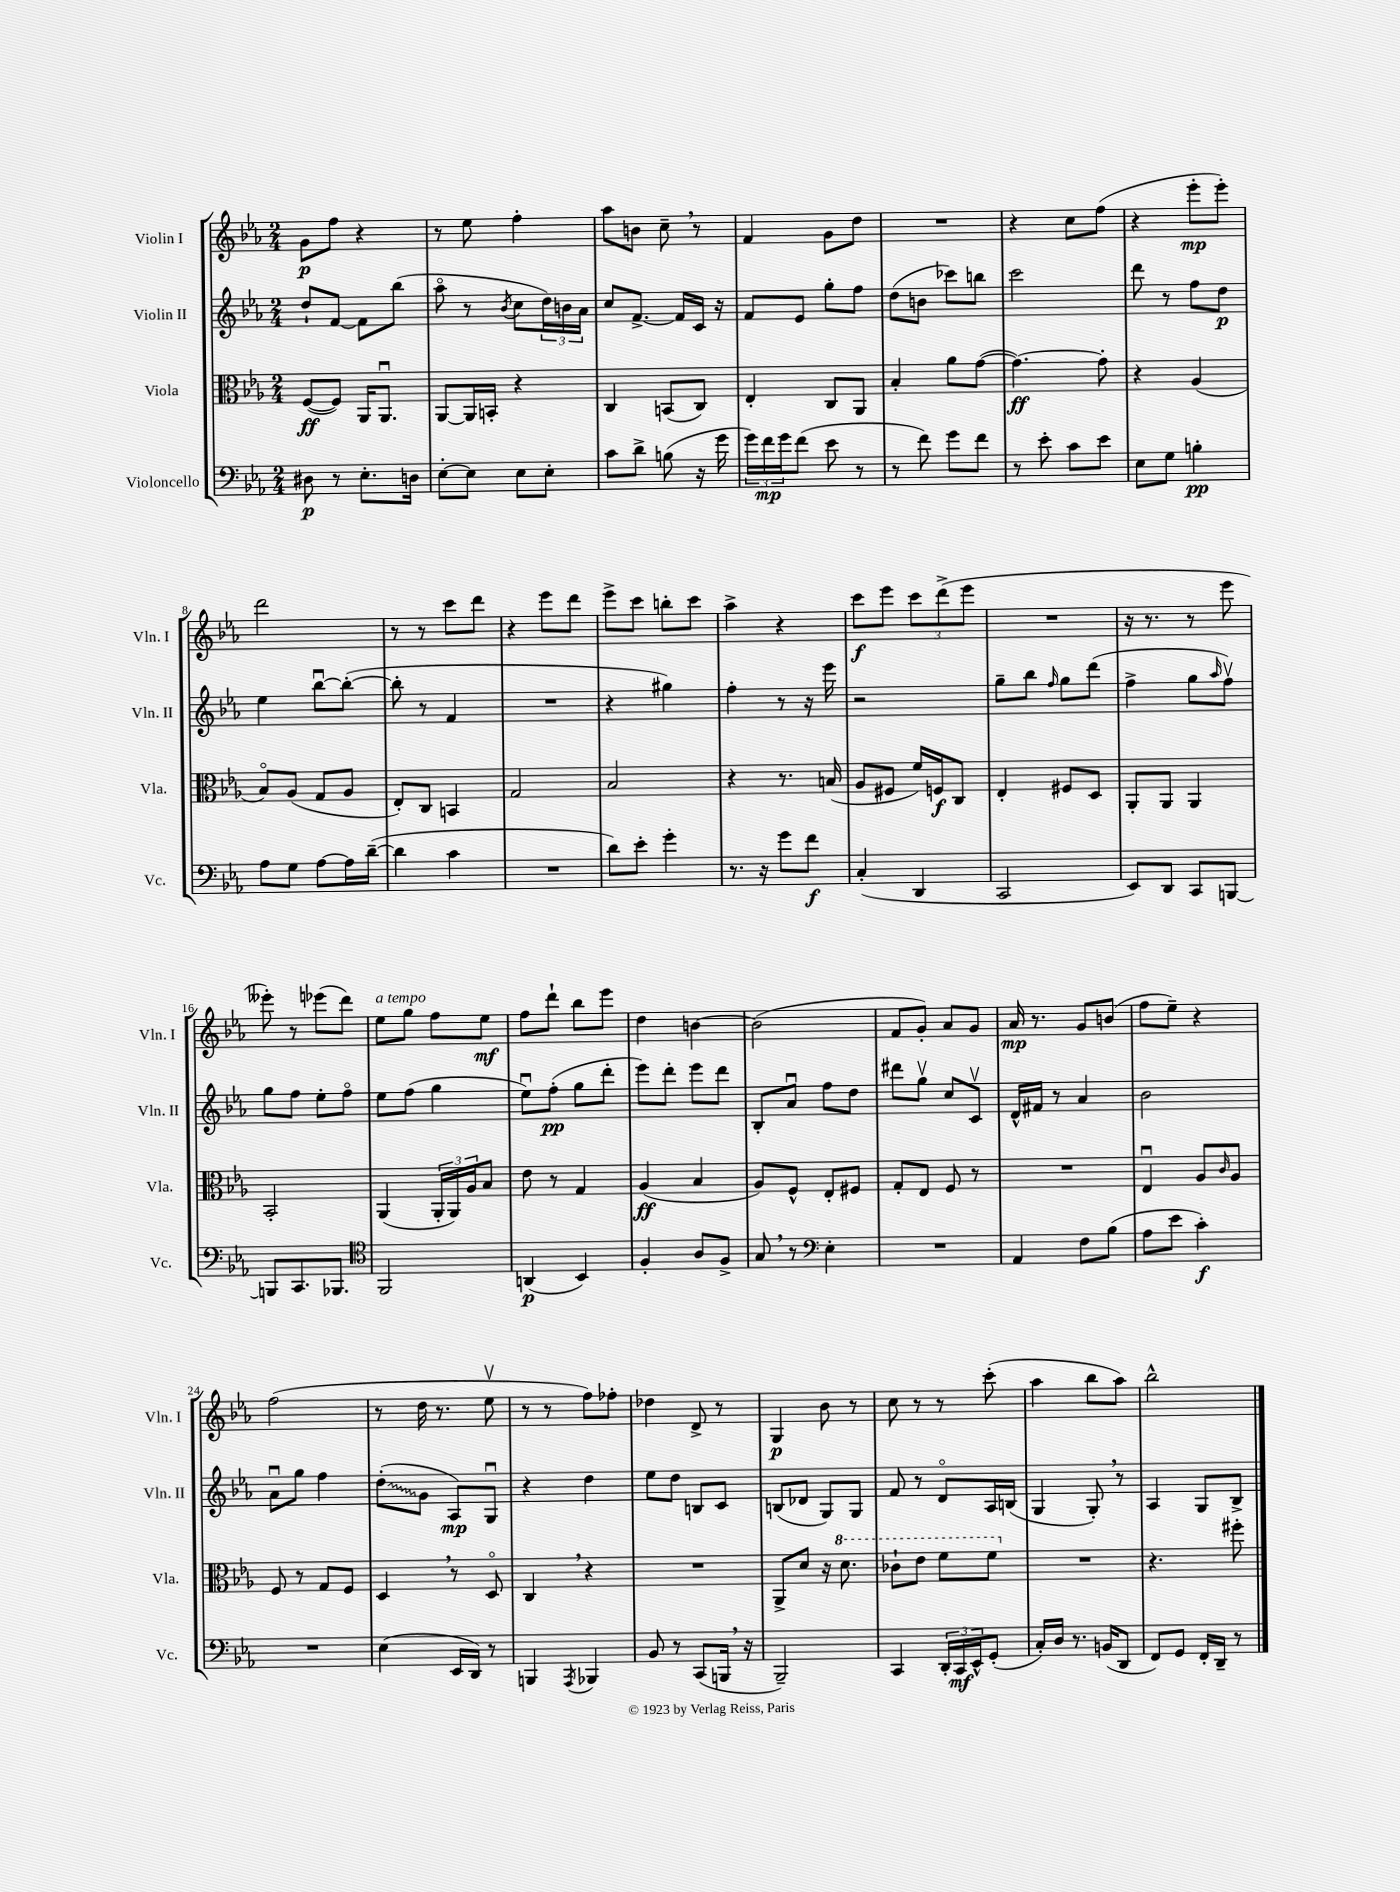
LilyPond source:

<<
\new StaffGroup <<
\new Staff = "s0" \with { instrumentName = "Violin I" shortInstrumentName = "Vln. I" } {
    \clef treble \key ees \major \numericTimeSignature \time 2/4
    g'8\p f''8 r4 |
    r8 ees''8 f''4-. |
    aes''8 b'8 c''8-- \breathe r8 |
    f'4 g'8 d''8 |
    R2 |
    r4 c''8 f''8( |
    r4 ees'''8-.\mp ees'''8-.) |
    d'''2 |
    r8 r8 c'''8 d'''8 |
    r4 ees'''8 d'''8 |
    ees'''8-> c'''8 b''8-. c'''8 |
    aes''4-> r4 |
    c'''8\f ees'''8 \tuplet 3/2 { c'''8 d'''8->( ees'''8 } |
    R2 |
    r16 r8. r8 ees'''8 |
    eeses'''8-.) r8 ees'''8( d'''8) |
    ees''8^\markup { \italic "a tempo" } g''8 f''8 ees''8\mf |
    f''8 d'''8-! bes''8 ees'''8 |
    d''4 b'4~ |
    b'2( |
    f'8 g'8-.) aes'8 g'8 |
    aes'16\mp r8. g'8 b'8( |
    f''8 ees''8--) r4 |
    f''2( |
    r8 d''16 r8. ees''8\upbow |
    r8 r8 f''8) fes''8-. |
    des''4 d'8-> r8 |
    g4\p bes'8 r8 |
    c''8 r8 r8 c'''8-.( |
    aes''4 bes''8 aes''8) |
    bes''2-^ \bar "|." |
}
\new Staff = "s1" \with { instrumentName = "Violin II" shortInstrumentName = "Vln. II" } {
    \clef treble \key ees \major \numericTimeSignature \time 2/4
    d''8-! f'8~ f'8 bes''8( |
    aes''8\flageolet r8 \acciaccatura { bes'8 } c''8 \tuplet 3/2 { d''16) b'16 aes'16 } |
    c''8 f'8.~-> f'16 c'16 r16 |
    f'8 ees'8 g''8-. f''8 |
    d''8( b'8 ces'''8) b''8 |
    c'''2 |
    d'''8 r8 f''8 d''8\p |
    ees''4 bes''8~\downbow bes''8~-.( |
    bes''8-. r8 f'4 |
    R2 |
    r4 gis''4) |
    f''4-. r8 r16 ees'''16 |
    r2 |
    g''8-- bes''8 \grace { f''16 } g''8 d'''8( |
    f''4-> g''8 \grace { aes''16 } f''8\upbow) |
    g''8 f''8 ees''8-. f''8\flageolet |
    ees''8 f''8( g''4 |
    ees''8\downbow) f''8-.\pp( g''8 d'''8-. |
    ees'''8) d'''8-. ees'''8 d'''8 |
    bes8-. aes'8\downbow f''8 d''8 |
    dis'''8 g''8\upbow c''8 c'8\upbow |
    d'16-^ fis'16 r8 aes'4 |
    bes'2 |
    aes'8\downbow g''8 f''4 |
    \once \override Glissando.style = #'zigzag d''8-.\glissando( g'8 aes8\mp) g8\downbow |
    r4 d''4 |
    ees''8 d''8 b8 c'8 |
    b8( des'8 g8) g8 |
    f'8 r8 d'8\flageolet aes16 b16( |
    g4 g8-.) \breathe r8 |
    aes4 g8 bes8-> \bar "|." |
}
\new Staff = "s2" \with { instrumentName = "Viola" shortInstrumentName = "Vla." } {
    \clef alto \key ees \major \numericTimeSignature \time 2/4
    f8~\ff( f8) aes,16 aes,8.\downbow |
    aes,8~ aes,16 b,16-. r4 |
    c4 b,8( c8) |
    ees4-. c8 aes,8 |
    bes4-. aes'8 g'8~( |
    g'4.~\ff) g'8-. |
    r4 aes4( |
    bes8\flageolet) aes8( g8 aes8 |
    ees8-.) c8 b,4 |
    g2 |
    bes2 |
    r4 r8. b16( |
    aes8 fis8 f'16) f16\f c8 |
    ees4-. fis8 d8 |
    aes,8-. aes,8 aes,4 |
    bes,2-. |
    aes,4( \tuplet 3/2 { aes,16-. aes,16) aes16 } bes8 |
    ees'8 r8 g4 |
    aes4\ff( bes4 |
    aes8) f8-^ ees8-. fis8 |
    g8-. ees8 f8 r8 |
    R2 |
    ees4\downbow aes8 \grace { c'16 } aes8 |
    f8 r8 g8 f8 |
    d4 \breathe r8 d8\flageolet |
    c4 \breathe r4 |
    R2 |
    aes,8-> d'8 r16 \ottava #1 d''8. |
    ces''8-! ees''8 f''8 f''8 \ottava #0 |
    R2 |
    r4. fis''8-. \bar "|." |
}
\new Staff = "s3" \with { instrumentName = "Violoncello" shortInstrumentName = "Vc." } {
    \clef bass \key ees \major \numericTimeSignature \time 2/4
    dis8\p r8 ees8.-. d16 |
    ees8~-. ees8 ees8 ees8-. |
    c'8 d'8-> b8( r16 g'16 |
    \tuplet 3/2 { g'16) f'16\mp g'16 } f'8( ees'8 r8 |
    r8 f'8) g'8 f'8 |
    r8 ees'8-. c'8 ees'8 |
    ees8 g8 b4-.\pp |
    aes8 g8 aes8~ aes16 d'16~--( |
    d'4 c'4 |
    R2 |
    d'8) ees'8-. g'4-. |
    r8. r16 g'8 f'8\f |
    c4-.( d,4 |
    c,2 |
    ees,8) d,8 c,8 b,,8~ |
    b,,8 c,8. bes,,8. |
    \clef tenor f,2 |
    a,4\p( bes,4) |
    f4-. aes8 f8-> |
    g8 \breathe r8 \clef bass ees4-. |
    R2 |
    aes,4 f8 bes8( |
    aes8 ees'8 c'4-.\f) |
    R2 |
    ees4( ees,16 d,16) r8 |
    b,,4 \acciaccatura { aes,,8 } bes,,4 |
    bes,8 r8 c,8( b,,16 \breathe r16 |
    bes,,2--) |
    c,4 \tuplet 3/2 { d,16-. c,16\mf ees,16-^ } g,8-.( |
    c16-.) d16 r8. b,16( d,8 |
    f,8) g,8 f,16-. d,16-- r8 \bar "|." |
}
>>
>>
